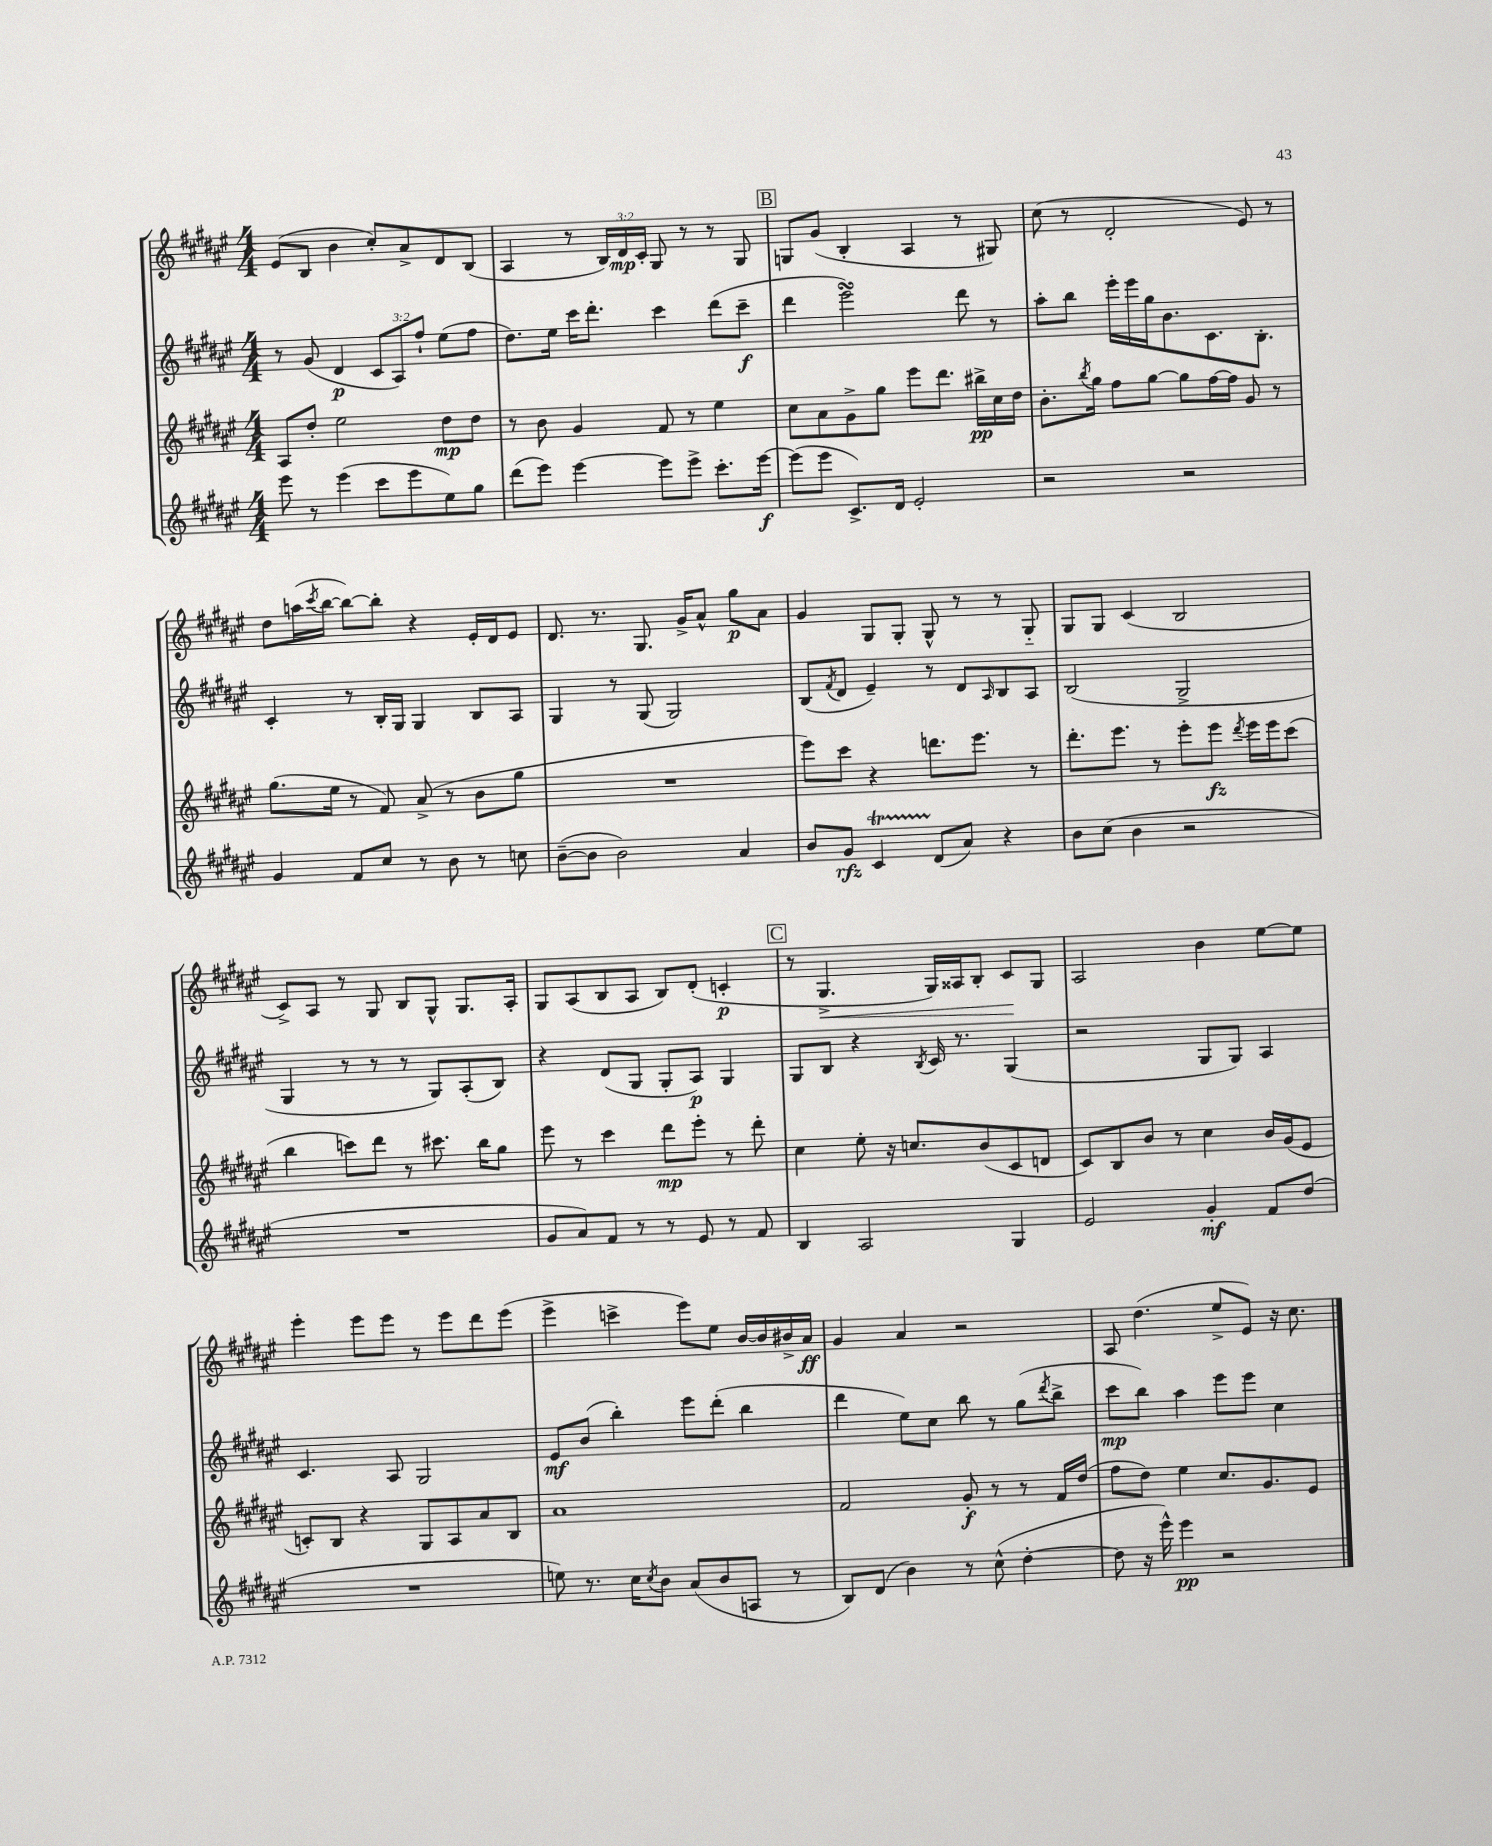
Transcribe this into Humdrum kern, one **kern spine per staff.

**kern	**kern	**kern	**kern
*staff4	*staff3	*staff2	*staff1
*clefG2	*clefG2	*clefG2	*clefG2
*k[f#c#g#d#a#e#]	*k[f#c#g#d#a#e#]	*k[f#c#g#d#a#e#]	*k[f#c#g#d#a#e#]
*M4/4	*M4/4	*M4/4	*M4/4
8eee#	8A#	8r	(8e#
8r	8dd#'	(8g#	8B
(4eee#	2ee#	4d#	4b
8ccc#	.	12c#	8cc#')
.	.	12A#)	.
8eee#	.	.	8a#^
.	.	12ff#`	.
8ee#)	8dd#	(8ee#	8d#
8gg#	8dd#	8ff#	(8B
=	=	=	=
(8ddd#	8r	8.dd#)	4A#
8eee#)	8b	.	.
.	.	16ee#	.
[4eee#	4g#	16ccc#	8r
.	.	8.ddd#'	.
.	.	.	24B)
.	.	.	24d#
.	.	.	24c#'
8eee#]	8f#	4ccc#	8G#
8eee#^	8r	.	8r
8.ccc#'	4ee#	(8ddd#	8r
.	.	8ccc#~	8G#
[16eee#	.	.	.
=	=	=	=
(8eee#]	8cc#	4ddd#	8G
8eee#	8a#	.	(8g#
8.c#^)	8g#^	2eee#)	4B'
.	8gg#	.	.
16d#	.	.	.
2e#'	8eee#	.	4A#
.	8.ddd#	.	.
.	.	8ddd#	8r
.	16bb#^	.	.
.	16cc#	8r	8G#)
.	16dd#	.	.
=	=	=	=
2r	8.b'	8aa#'	(8cc#
.	.	8bb	8r
.	8qbb	.	.
.	16gg#	.	.
.	8ff#	16eee#'	2d#'
.	.	16eee#	.
.	[8gg#	16gg#	.
.	.	8.b	.
2r	8gg#]	.	.
.	[16ff#	8.c#	.
.	16ff#]	.	.
.	8g#	.	8e#)
.	.	8.B'	.
.	8r	.	8r
=	=	=	=
4g#	(8.gg#	4c#'	8dd#
.	.	.	(16aa
.	.	.	8qccc#
.	16ee#	.	[16bb
8f#	8r	8r	8bb_)
8cc#	8f#)	16B'	8bb']
.	.	16G#	.
8r	(8a#^	4G#	4r
8b	8r	.	.
8r	8b	8B	16e#'
.	.	.	16d#
8cc	8gg#	8A#	8e#
=	=	=	=
([8b~	1r	4G#	8.d#
8b]	.	.	.
.	.	.	8.r
2b)	.	8r	.
.	.	(8G#	8.G#
.	.	2G#)	.
.	.	.	16g#^
.	.	.	8a#^^
4a#	.	.	8gg#
.	.	.	8a#
=	=	=	=
8b	8eee#)	(8B	4g#
.	.	8qf#	.
8g#	8ccc#	8d#	.
4c#	4r	4e#~)	8G#
.	.	.	8G#'
(8d#	8.ddd	8r	8G#^^
8a#)	.	8d#	8r
.	8.eee#	.	.
.	.	16qqA#	.
4r	.	8B	8r
.	8r	8A#	8G#'~
=	=	=	=
8b	8.ddd#'	(2B	8G#
(8cc#	.	.	8G#
.	8.eee#	.	.
4b	.	.	(4c#
.	8r	.	.
2r	8eee#'	2G#^	2B
.	8eee#	.	.
.	8qddd#	.	.
.	16eee#	.	.
.	16eee#	.	.
.	(8ccc#	.	.
=	=	=	=
1r	4bb	4G#	8c#^)
.	.	.	8A#
.	8ccc)	8r	8r
.	8ddd#	8r	8G#
.	8r	8r	8B
.	8.ccc#	8G#)	8G#^^
.	.	(8A#'	8.G#
.	16bb	.	.
.	8gg#	8B)	.
.	.	.	16A#'
=	=	=	=
8g#	8eee#	4r	8G#
8a#)	8r	.	(8A#
8f#	4ccc#	(8d#	8B
8r	.	8G#	8A#
8r	8ddd#	8G#'	8B)
8e#	8eee#'	8A#)	(8d#'
8r	8r	4G#	4c'
8f#	8ddd#'	.	.
=	=	=	=
4B	4cc#	8G#	8r
.	.	8B	4.G#^
2A#	8ee#'	4r	.
.	16r	.	.
.	8.cc	.	.
.	.	8qB	.
.	.	16c#	16G#)
.	.	8.r	16A##
.	(8b	.	8B'
4G#	8c#	(4G#	8c#
.	8d	.	8G#
=	=	=	=
2e#	8c#)	2r	2A#
.	8B	.	.
.	8b	.	.
.	8r	.	.
4g#'	4cc#	8G#	4b
.	.	8G#)	.
8f#	16b	4A#	[8ee#
.	(16g#	.	.
(8dd#	8e#	.	8ee#]
=	=	=	=
1r	8c')	4.c#	4eee#'
.	8B	.	.
.	4r	.	8eee#
.	.	8A#	8eee#
.	8G#	2G#	8r
.	8A#	.	8eee#
.	8a#	.	8ddd#
.	8B	.	(8eee#
=	=	=	=
8ee)	1a#	8e#	4eee#^
8.r	.	(8b	.
.	.	4bb')	4ccc^
16cc#	.	.	.
8qcc#	.	.	.
8b	.	.	.
(8a#	.	8eee#	8eee#)
8b	.	(8ddd#'	8ee#
8A	.	4bb	[16b
.	.	.	16b]
8r	.	.	16b#^
.	.	.	16a#
=	=	=	=
8B)	2f#	4ddd#	4g#
(8d#	.	.	.
4b)	.	8ee#)	4a#
.	.	8cc#	.
8r	8g#'	8bb	2r
(8cc#^^	8r	8r	.
[4dd#'	8r	(8gg#	.
.	.	8qddd#	.
.	16f#	8bb^	.
.	(16dd#	.	.
=	=	=	=
8dd#]	8ff#	8ccc#	8A#
16r	8dd#)	8bb)	(4.dd#
16eee#^^)	.	.	.
4eee#	4ee#	4aa#	.
2r	8.cc#	8eee#	8ee#^
.	.	8eee#	8e#)
.	8.g#	.	.
.	.	4cc#	16r
.	.	.	8.cc#
.	8e#	.	.
==	==	==	==
*-	*-	*-	*-
